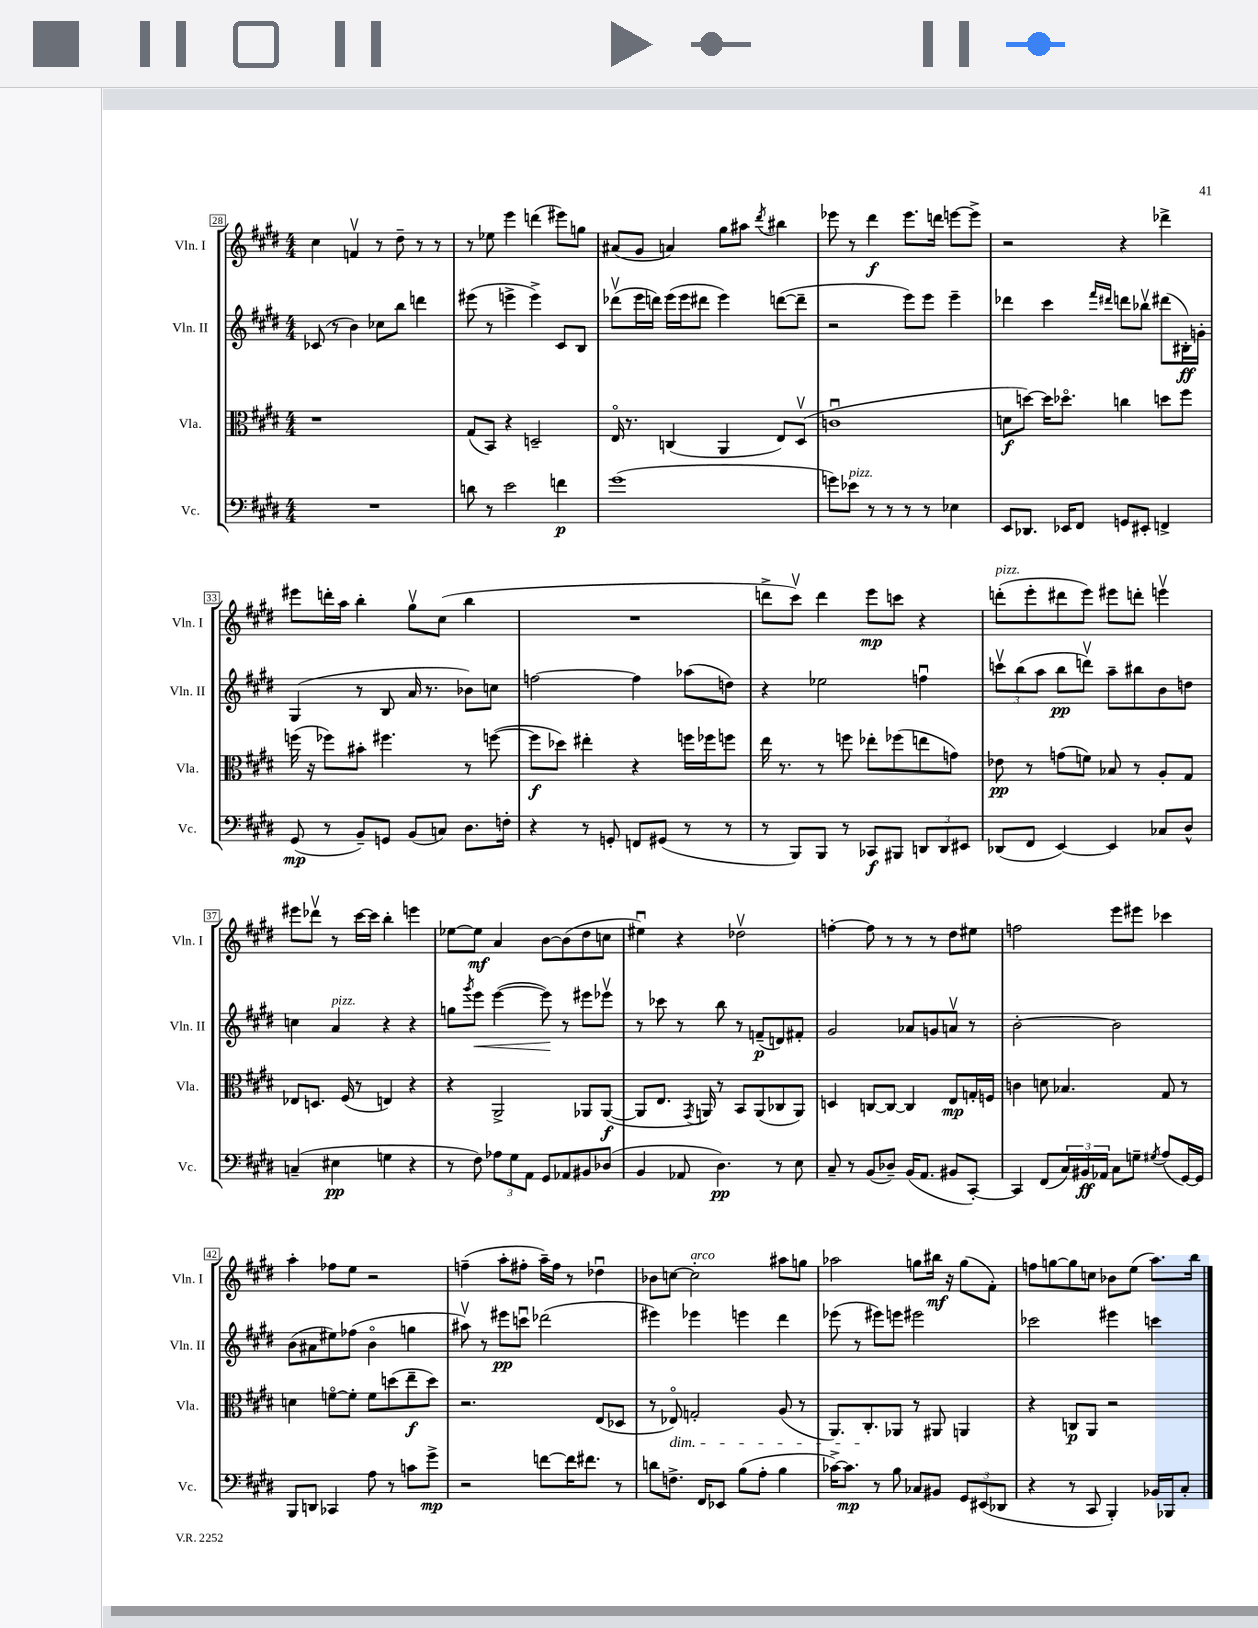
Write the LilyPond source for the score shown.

<<
\new StaffGroup <<
\new Staff = "s0" \with { instrumentName = "Vln. I" shortInstrumentName = "Vln. I" } {
    \clef treble \key e \major \numericTimeSignature \time 4/4
    cis''4 f'4\upbow r8 dis''8-- r8 r8 |
    r8 ees''8 e'''4 d'''4( eis'''8) g''8 |
    ais'8( gis'8 a'4) gis''8 ais''8 \acciaccatura { dis'''8 } bis''4 |
    ees'''8 r8 dis'''4\f ees'''8. d'''16 e'''8~ e'''8-> |
    r2 r4 des'''4-> |
    eis'''8 d'''16-. a''16 b''4-. gis''8\upbow cis''8( b''4 |
    R1 |
    d'''8-> cis'''8\upbow) d'''4 e'''8\mp c'''8 r4 |
    d'''8-.^\markup { \italic "pizz." }( e'''8-. dis'''8 e'''8) eis'''8 d'''8-. e'''4\upbow |
    eis'''8 des'''8\upbow r8 cis'''16~ cis'''16 b''4-. e'''4 |
    ees''8~ ees''8\mf a'4 b'8~ b'8( dis''8 c''8 |
    eis''4\downbow) r4 des''2\upbow |
    f''4~-. f''8 r8 r8 r8 dis''8 eis''8 |
    f''2 e'''8 eis'''8 ces'''4 |
    a''4-. fes''8 e''8 r2 |
    f''4--( a''8-. fis''8-. a''16--) fis''16 r8 des''4\downbow |
    bes'8 c''8~ c''2-.^\markup { \italic "arco" } ais''8 g''8 |
    aes''2 g''8 bis''16\mf r16 g''8( fis'8-.) |
    f''8 g''8~ g''8 c''8 bes'8 e''8( a''8.) b''16 \bar "|." |
}
\new Staff = "s1" \with { instrumentName = "Vln. II" shortInstrumentName = "Vln. II" } {
    \clef treble \key e \major \numericTimeSignature \time 4/4
    ces'8( r8 b'4) ces''8 b''8 d'''4 |
    eis'''8( r8 e'''4-> e'''4->) cis'8 b8 |
    des'''8\upbow( e'''16 d'''16) e'''16( e'''16 dis'''8 e'''4) d'''8~( d'''8-- |
    r2 e'''8) e'''8 e'''4-- |
    des'''4 cis'''4 \grace { fis'''16 dis'''16 } d'''8 bes''8\upbow dis'''8( bis16-.\ff) g'16-. |
    gis4( r8 b8 a'16 r8. bes'8) c''8 |
    f''2~ f''4 aes''8( d''8) |
    r4 ees''2 f''4\downbow |
    \tuplet 3/2 { c'''8\upbow b''8( a''8 } b''8\pp d'''8\upbow) a''8-- bis''8 b'8 d''8 |
    c''4 a'4^\markup { \italic "pizz." } r4 r4 |
    g''8 \acciaccatura { gis'''8 } e'''8\< e'''4~( e'''8\!) r8 eis'''8 ees'''8\upbow |
    r8 ces'''8 r8 b''8 r8 f'8--\p( d'8) fis'8-. |
    gis'2 aes'8 g'8 a'8\upbow r8 |
    b'2~-. b'2 |
    b'8( ais'8 eis''8) fes''8( b'4\flageolet g''4 |
    ais''8\upbow) r8 eis'''8\pp c'''8\downbow des'''2( |
    eis'''4) ees'''4 e'''4 dis'''4 |
    ees'''8( r8 eis'''8) e'''8 eis'''2 |
    ces'''2 eis'''4 c'''4 \bar "|." |
}
\new Staff = "s2" \with { instrumentName = "Vla." shortInstrumentName = "Vla." } {
    \clef alto \key e \major \numericTimeSignature \time 4/4
    r1 |
    gis8( b,8) r4 d2-- |
    e16\flageolet r8. c4( a,4 e8) dis8\upbow( |
    c'1\downbow |
    d'8\f d''8~) d''16 des''8.\flageolet c''4 d''8 fis''8 |
    f''16( r16 fes''8) bis'8-. fis''4. r8 f''8~( |
    f''8\f des''8) eis''4-. r4 f''16 fes''16 f''8 |
    e''16 r8. r8 f''8 ees''8-. fes''8( e''8 g'8) |
    ees'8\pp r8 g'8( f'8) bes8 r8 a8-. gis8 |
    ees8 d8. fis16( r8 e4) r4 |
    r4 a,2-> aes,8 aes,8~\f( |
    aes,8 e8. \acciaccatura { gis,8 } a,16) r8 b,8 a,8( ces8 a,8) |
    d4 c8~ c8~ c4 e8\mp g16-. f16 |
    c'4 d'8 bes4. gis8 r8 |
    d'4 f'8~\flageolet f'8-. f'8 d''8( e''8--\f d''8) |
    r2. e8( des8 |
    r8 ees8\flageolet\dim) g2-. a8( r8 |
    a,8.) cis8.-.\! aes,8 r8 ais,8 a,4 |
    r4 c8\p a,8 r2 \bar "|." |
}
\new Staff = "s3" \with { instrumentName = "Vc." shortInstrumentName = "Vc." } {
    \clef bass \key e \major \numericTimeSignature \time 4/4
    R1 |
    d'8 r8 e'2 f'4\p |
    gis'1( |
    g'8) ees'8^\markup { \italic "pizz." } r8 r8 r8 r8 ees4 |
    e,8 des,8. ees,16 fis,8 g,8 eis,8-. f,4-> |
    gis,8\mp( r8 b,8--) g,8 b,8( c8) dis8. f16-. |
    r4 r8 g,8-. f,8 gis,8( r8 r8 |
    r8 b,,8) b,,8 r8 ces,8\f bis,,8 \tuplet 3/2 { d,8 d,8 eis,8 } |
    des,8( fis,8 e,4~) e,4 ces8 dis8-^ |
    c4--( eis4\pp g4 r4 |
    r8 fis8) \tuplet 3/2 { aes8 gis8 a,8 } gis,8 aes,8 bis,8 des8( |
    b,4 aes,8 dis4.\pp) r8 e8 |
    cis8-- r8 b,8( des8--) b,16( a,8. bis,8 cis,8~-.) |
    cis,4 fis,8( \tuplet 3/2 { cis16) bis,16\ff aes,16 } cis8 g8-- \acciaccatura { gis8 } a8( gis,16~) gis,16 |
    b,,8 d,8 ces,4 a8 r8 c'8 gis'8->\mp |
    r2 f'8~ f'16 fis'8. r8 |
    d'8 f8.-> fis,16 ees,8 b8( a8-. b4 |
    ces'16~->) ces'8.\mp r8 b8 ces8 bis,8 \tuplet 3/2 { gis,8 eis,8( des,8 } |
    r4 r8 cis,8 b,,4-.) bes,16 bes,,16 cis8-. \bar "|." |
}
>>
>>
\layout { \context { \Score currentBarNumber = #28 \override BarNumber.stencil = #(make-stencil-boxer 0.1 0.3 ly:text-interface::print) } }
